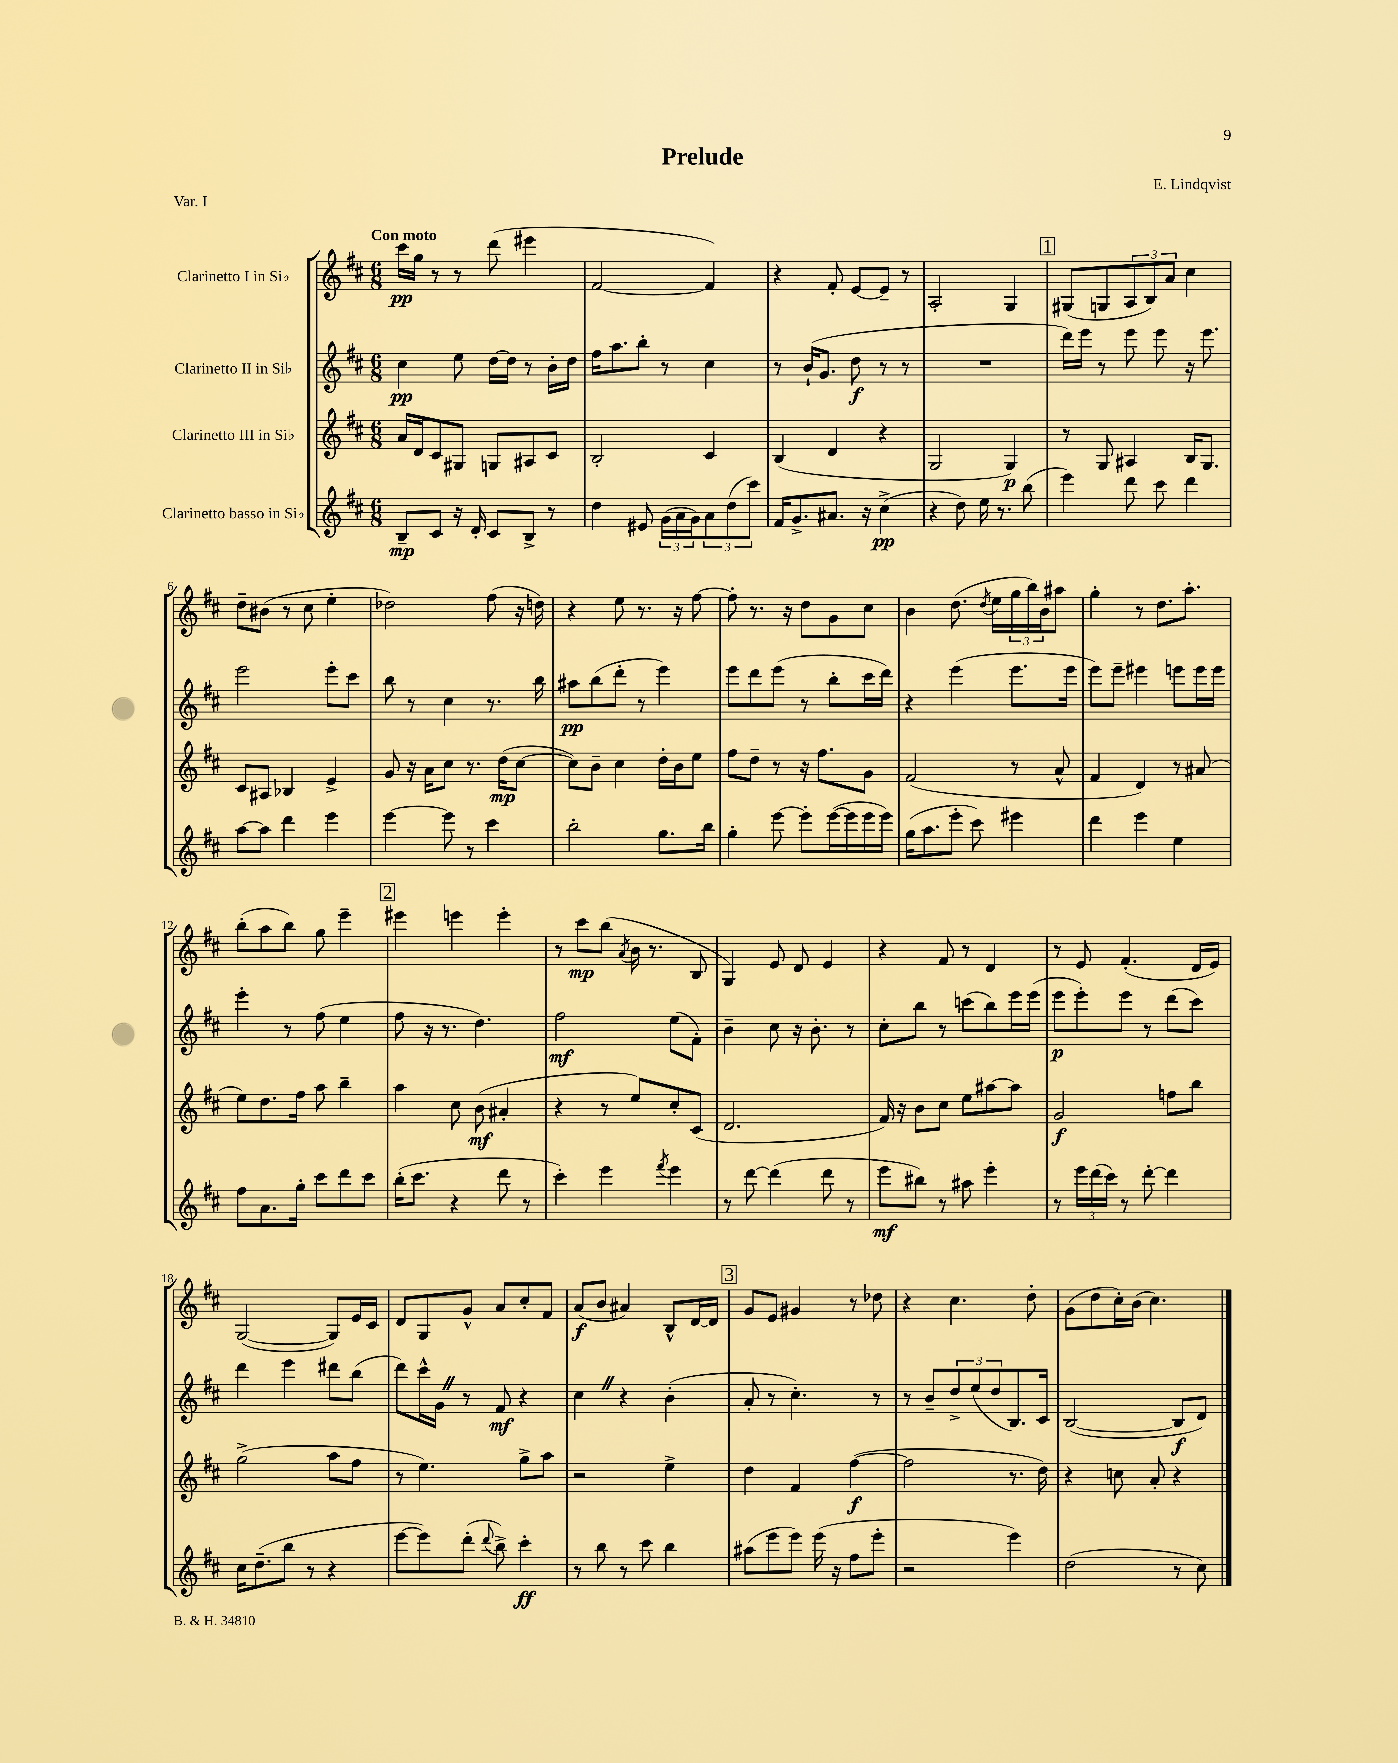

**kern	**kern	**kern	**kern
*staff4	*staff3	*staff2	*staff1
*clefG2	*clefG2	*clefG2	*clefG2
*k[f#c#]	*k[f#c#]	*k[f#c#]	*k[f#c#]
*M6/8	*M6/8	*M6/8	*M6/8
8B~/L	16a/LL	4cc#\	16ccc#\LL
.	16d/J	.	16gg\JJ
8c#/J	8c#/	.	8r
16r	8G#/J	8ee\	8r
16d'/	.	.	.
8c#/L	8G/L	[16dd\LL	(8ddd\
.	.	16dd\]JJ	.
8B^/J	8A#/	8r	4eee#\
8r	8c#/J	16b'\LL	.
.	.	16dd\JJ	.
=	=	=	=
4dd\	2B'/	16ff#\LK	[2f#/
.	.	8.aa\	.
8e#/	.	8bb'\J	.
(24g\LL	.	8r	.
24a\	.	.	.
24g\J)	.	.	.
12a\	4c#/	4cc#\	4f#/])
(12dd\	.	.	.
12ccc#\J)	.	.	.
=	=	=	=
16f#/LK	(4B/	8r	4r
8.g^/	.	.	.
.	.	(16b`/LK	.
.	.	8.g/J	.
8.a#/J	4d/	.	8f#'/
.	.	8dd\	[8e/L
16r	.	.	.
(4cc#^\	4r	8r	8e~/]J
.	.	8r	8r
=	=	=	=
4r	2G/	2.r	2A'/
8dd\)	.	.	.
16ee\	.	.	.
8.r	.	.	.
.	4G/)	.	4G/
(8bb\	.	.	.
=	=	=	=
4eee\)	8r	16ddd\LL)	(8G#/L
.	.	16eee\JJ	.
.	8G/	8r	8G/
8ddd\	4A#/	8eee\	12A/
.	.	.	12B/)
8ccc#\	.	8eee\	.
.	.	.	12a/J
4ddd\	16B/LK	16r	4cc#\
.	8.G/J	8.eee\	.
=	=	=	=
[8aa\L	8c#/L	2eee\	8dd~\L
8aa\]J	8A#/J	.	(8b#\J
4ddd\	4B-/	.	8r
.	.	.	8cc#\
4eee\	4e^/	8eee'\L	4ee'\
.	.	8ccc#\J	.
=	=	=	=
[4eee\	8g/	8bb\	2dd-\)
.	16r	8r	.
.	16a\LK	.	.
8eee\]	8cc#\J	4cc#\	.
8r	8.r	.	.
4ccc#\	.	8.r	(8ff#\
.	(16dd\LK	.	.
.	[8cc#\J	.	16r
.	.	16bb\	16dd\)
=	=	=	=
2bb'\	8cc#\]L)	8aa#\L	4r
.	8b~\J	(8bb\	.
.	4cc#\	8ddd'\J	8ee\
.	.	8r	8.r
8.gg\L	16dd'\LL	4eee\)	.
.	16b\J	.	16r
.	8ee\J	.	[8ff#\
16bb\Jk	.	.	.
=	=	=	=
4gg'\	8ff#\L	8eee\L	8ff#'\]
.	8dd~\J	8ddd\	8.r
[8eee\	8r	(8eee\J	.
.	.	.	16r
8eee'\]L	16r	8r	8dd\L
.	8.ff#\L	.	.
([16eee\L	.	8bb'\L	8g\
16eee\]	.	.	.
16eee\	8g\J	16ccc#\L	8cc#\J
16eee\JJ)	.	16ddd\JJ)	.
=	=	=	=
(16gg\LK	(2f#/	4r	4b\
8.aa\	.	.	.
8eee'\J	.	(4eee\	(8.dd\
8ccc#\)	.	.	.
.	.	.	8qdd/
.	.	.	16ee\LL
4eee#\	8r	8.eee\L	24gg\
.	.	.	24bb\)
.	.	.	24b\J
.	8a^^/	.	8aa#\J
.	.	16eee\Jk	.
=	=	=	=
4ddd\	4f#/	8eee\L)	4gg'\
.	.	8eee~\J	.
4eee\	4d/)	4eee#\	8r
.	.	.	8.dd\L
4ee\	8r	8eee\L	.
.	.	.	8.aa'\J
.	(8a#/	16eee\L	.
.	.	16eee\JJ	.
=	=	=	=
8ff#\L	8ee\L)	4eee'\	(8bb'\L
8.a\	8.dd\	.	8aa\
.	.	8r	8bb\J)
16gg'\Jk	16ff#\Jk	.	.
8ccc#\L	8aa\	(8ff#\	8gg\
8ddd\	4bb~\	4ee\	4eee~\
8ccc#\J	.	.	.
=	=	=	=
(16bb'\LK	4aa\	8ff#\	4eee#\
8.ccc#\J	.	.	.
.	.	16r	.
.	.	8.r	.
4r	8cc#\	.	4eee\
.	(8b\	4.dd\)	.
8ddd\	4a#'/	.	4eee'\
8r	.	.	.
=	=	=	=
4ccc#'\)	4r	2ff#\	8r
.	.	.	8ccc#\L
4eee\	8r	.	(8bb\J
.	.	.	8qa/
.	8ee/L)	.	16b\
.	.	.	8.r
8qfff#/	.	.	.
4eee\	8cc#'/	(8ee\L	.
.	(8c#/J	8f#'\J)	8B/
=	=	=	=
8r	2.d/	4b~\	4G/)
[8ddd\	.	.	.
(4ddd\]	.	8cc#\	8e/
.	.	16r	8d/
.	.	8.b'\	.
8ddd\	.	.	4e/
8r	.	8r	.
=	=	=	=
8eee\L	16f#/)	8cc#'\L	4r
.	16r	.	.
8bb#\J)	8b\L	8bb\J	.
8r	8cc#\J	8r	8f#/
8aa#\	8ee\L	(8ccc\L	8r
4eee'\	[8aa#\	8bb\)	4d/
.	8aa#\]J	16eee\L	.
.	.	(16eee\JJ	.
=	=	=	=
8r	2g/	8eee\L	8r
24eee\LL	.	8eee'\)	8e/
(24ddd\	.	.	.
24ccc#\JJ)	.	.	.
8r	.	8eee\J	(4.f#'/
[8ddd'\	.	8r	.
4ddd\]	8ff\L	(8ddd\L	.
.	8bb\J	8ccc#\J)	16d/LL
.	.	.	16e/JJ)
=	=	=	=
16cc#\LK	(2gg^\	4ddd\	([2G/
(8.dd~\	.	.	.
8bb\J	.	4eee\	.
8r	.	.	.
4r	8aa\L	8ddd#\L	8G/]L)
.	8ff#\J	(8bb\J	16e/L
.	.	.	16c#/JJ
=	=	=	=
[8eee\L	8r	8ddd\L)	8d/L
8eee\])	4.ee\)	16ccc#^^\L	8G/
.	.	16g\JJ	.
(8ddd'\J	.	8r	8g^^/J
8qqddd/	.	.	.
8bb^\)	.	8f#/	8a/L
4ccc#'\	8gg^\L	4r	8cc#'/
.	8aa\J	.	8f#/J
=	=	=	=
8r	2r	4cc#\	(8a/L
8bb\	.	.	8b/J
8r	.	4r	4a#/)
8ccc#\	.	.	.
4bb\	4ee^\	(4b'\	8B^^/L
.	.	.	[16d/L
.	.	.	16d/]JJ
=	=	=	=
(8aa#\L	4dd\	8a'/	8g/L
8eee\	.	8r	8e/J
8eee\J)	4f#/	4.cc#'\)	4g#/
(16eee\	.	.	.
16r	.	.	.
8ff#\L	([4ff#\	.	8r
8eee'\J	.	8r	8dd-\
=	=	=	=
2r	2ff#\]	8r	4r
.	.	8b~/L	.
.	.	12dd^/	4.cc#\
.	.	(12ee/	.
.	.	12dd/	.
4eee\)	8.r	8.B/)	.
.	.	.	8dd'\
.	16dd\)	16c#/Jk	.
=	=	=	=
(2dd\	4r	([2B/	(8g\L
.	.	.	8dd\
.	8cc\	.	16cc#'\L)
.	.	.	(16b\JJ
.	8a'/	.	4.cc#\)
8r	4r	8B/]L	.
8cc#\)	.	8d/J)	.
==	==	==	==
*-	*-	*-	*-
